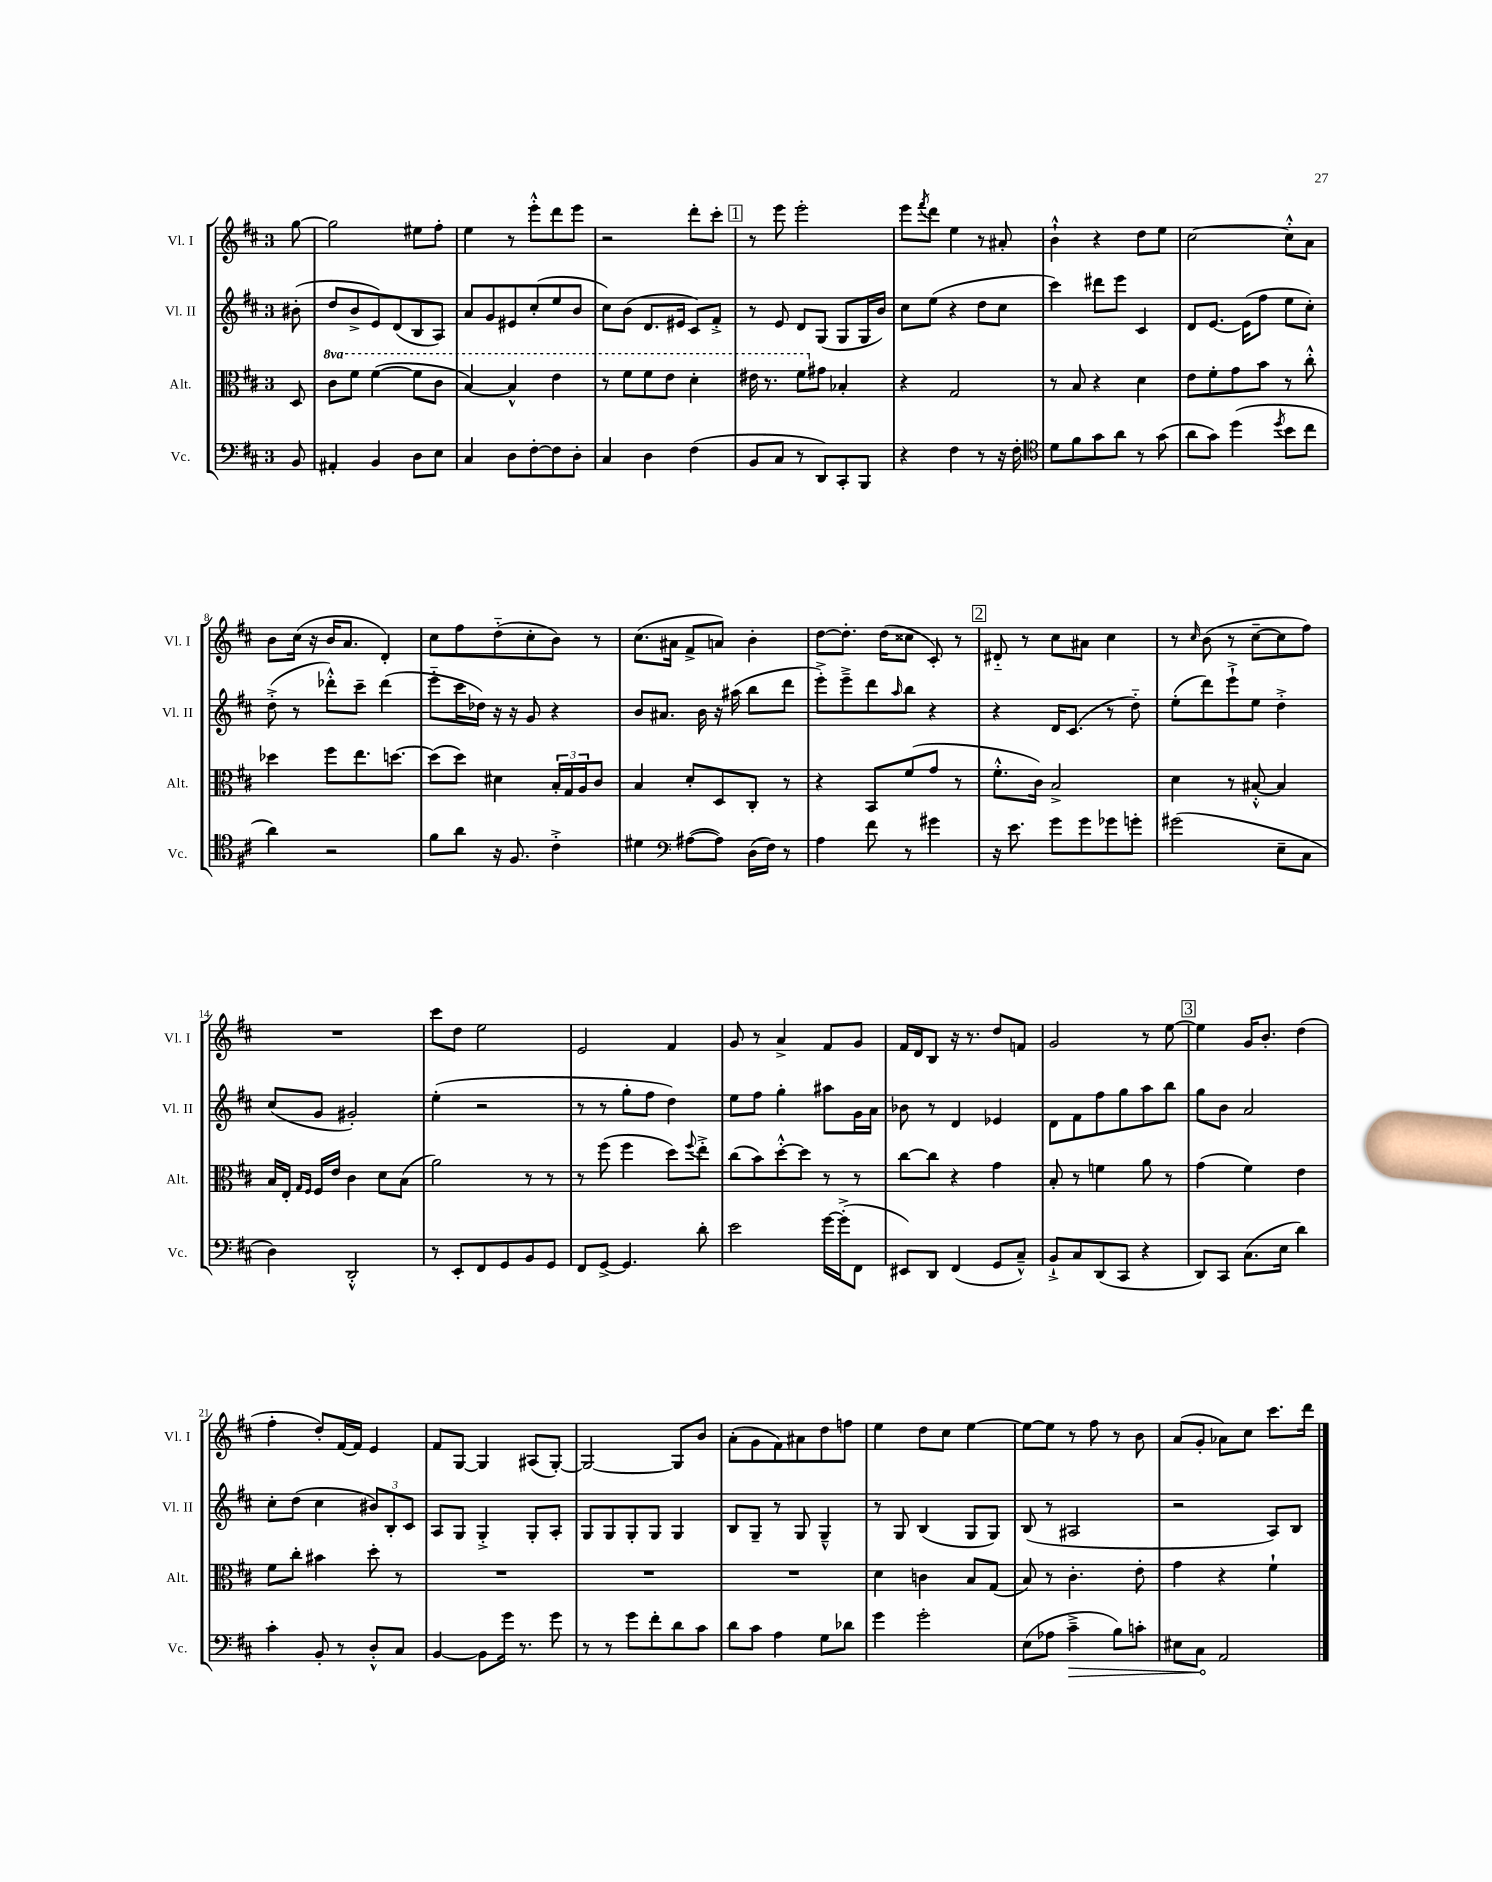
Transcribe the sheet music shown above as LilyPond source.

<<
\new StaffGroup <<
\new Staff = "s0" \with { instrumentName = "Vl. I" shortInstrumentName = "Vl. I" } {
    \clef treble \key d \major \once \override Staff.TimeSignature.style = #'single-digit \time 3/4 \partial 8
    g''8~ |
    g''2 eis''8 fis''8-. |
    e''4 r8 e'''8-.-^ d'''8 e'''8 |
    r2 d'''8-. cis'''8-. |
    \mark \markup { \box "1" } r8 e'''8 e'''2-. |
    e'''8 \acciaccatura { fis'''8 } d'''8 e''4 r8 ais'8-. |
    b'4-!-^ r4 d''8 e''8 |
    cis''2~ cis''8-.-^ a'8 |
    b'8 cis''16( r16 b'16 a'8. d'4-.) |
    cis''8 fis''8 d''8-_( cis''8-. b'8) r8 |
    cis''8.( ais'16 fis'8-> a'8) b'4-. |
    d''8~ d''8.-. d''16( cisis''8 cis'8-.) r8 |
    \mark \markup { \box "2" } dis'8-_ r8 cis''8 ais'8 cis''4 |
    r8 \grace { cis''16 } b'8( r8 cis''8~-- cis''8 fis''8) |
    R2. |
    cis'''8 d''8 e''2 |
    e'2 fis'4 |
    g'8 r8 a'4-> fis'8 g'8 |
    fis'16 d'16 b8 r16 r8. d''8 f'8 |
    g'2 r8 e''8~ |
    \mark \markup { \box "3" } e''4 g'16 b'8.-. d''4( |
    fis''4-. d''8-.) fis'16~ fis'16 e'4 |
    fis'8 g8~ g4 ais8( g8~-.) |
    g2~ g8 b'8 |
    a'8-.( g'8 fis'8) ais'8 d''8 f''8 |
    e''4 d''8 cis''8 e''4~ |
    e''8~ e''8 r8 fis''8 r8 b'8 |
    a'8( g'8-. aes'8) cis''8 cis'''8. d'''16 \bar "|." |
}
\new Staff = "s1" \with { instrumentName = "Vl. II" shortInstrumentName = "Vl. II" } {
    \clef treble \key d \major \once \override Staff.TimeSignature.style = #'single-digit \time 3/4 \partial 8
    bis'8-.( |
    d''8 b'8-> e'8) d'8( b8 a8) |
    a'8 g'8 eis'8 cis''8-.( e''8 b'8 |
    cis''8) b'8( d'8. eis'16 cis'8) fis'8-.-> |
    \mark \markup { \box "1" } r8 e'8 d'8 g8( g8 g16 b'16) |
    cis''8 e''8( r4 d''8 cis''8 |
    cis'''4) dis'''8 e'''8 cis'4 |
    d'8 e'8.~ e'16( fis''8 e''8 cis''8-.) |
    d''8-.->( r8 des'''8-.-^) cis'''8-- des'''4( |
    e'''8-_ cis'''16 des''16) r16 r16 g'8 r4 |
    b'8 ais'8. b'16 r16 ais''16( b''8 d'''8 |
    e'''8-.->) e'''8---> d'''8 \grace { a''16 } b''8 r4 |
    \mark \markup { \box "2" } r4 d'16 cis'8.( r8 d''8-_) |
    e''8-.( d'''8) e'''8-!-> e''8 d''4-.-> |
    cis''8( g'8 gis'2-.) |
    e''4-.( r2 |
    r8 r8 g''8-. fis''8 d''4) |
    e''8 fis''8 g''4-. ais''8 g'16 a'16 |
    bes'8 r8 d'4 ees'4 |
    d'8 fis'8 fis''8 g''8 a''8 b''8 |
    \mark \markup { \box "3" } g''8 b'8 a'2 |
    cis''8-. d''8( cis''4 \tuplet 3/2 { bis'8) b8-. cis'8 } |
    a8 g8 g4-.-> g8-. a8-. |
    g8 g8 g8-. g8 g4 |
    b8 g8-- r8 g8 g4---^ |
    r8 g8 b4( g8 g8) |
    b8( r8 ais2 |
    r2 a8) b8 \bar "|." |
}
\new Staff = "s2" \with { instrumentName = "Alt." shortInstrumentName = "Alt." } {
    \clef alto \key d \major \once \override Staff.TimeSignature.style = #'single-digit \time 3/4 \set Staff.ottavationMarkups = #ottavation-simple-ordinals \partial 8
    d8 |
    \ottava #1 cis''8 fis''8 fis''4~( fis''8 cis''8 |
    b'4~) b'4-^ e''4 |
    r8 fis''8 fis''8 e''8 d''4-. |
    \mark \markup { \box "1" } eis''16 r8. fis''8 \ottava #0 gis'8 bes4-. |
    r4 g2 |
    r8 b8 r4 d'4 |
    e'8 fis'8-. g'8 b'8 r8 cis''8-.-^ |
    des''4 fis''8 e''8. d''8.~ |
    d''8( d''8) dis'4 \tuplet 3/2 { b16-. g16 a16 } cis'8 |
    b4 d'8-. d8 cis8-. r8 |
    r4 b,8 fis'8( g'8 r8 |
    \mark \markup { \box "2" } fis'8.-.-^ cis'16) b2-> |
    d'4 r8 bis8~-.-^ bis4 |
    b16 e16-. \grace { g16 fis16 } fis16 e'16 cis'4 d'8 b8( |
    a'2) r8 r8 |
    r8 fis''8( fis''4 d''8) \appoggiatura { fis''8 } e''8-.-> |
    cis''8( b'8) d''8~-.-^ d''8 r8 r8 |
    cis''8~ cis''8 r4 g'4 |
    b8-. r8 f'4 a'8 r8 |
    \mark \markup { \box "3" } g'4( fis'4) e'4 |
    fis'8 cis''8-. bis'4 d''8-. r8 |
    R2. |
    R2. |
    R2. |
    d'4 c'4 b8 g8( |
    b8) r8 cis'4.-. e'8-. |
    g'4 r4 fis'4-! \bar "|." |
}
\new Staff = "s3" \with { instrumentName = "Vc." shortInstrumentName = "Vc." } {
    \clef bass \key d \major \once \override Staff.TimeSignature.style = #'single-digit \time 3/4 \partial 8
    b,8 |
    ais,4-. b,4 d8 e8 |
    cis4 d8 fis8~-. fis8 d8-. |
    cis4 d4 fis4( |
    \mark \markup { \box "1" } b,8 cis8 r8 d,8) cis,8-. b,,8 |
    r4 fis4 r8 r16 fis16-. |
    \clef tenor d'8 fis'8 g'8 a'8 r8 g'8( |
    a'8 g'8) d''4( \acciaccatura { d''8 } b'8 cis''8 |
    a'4) r2 |
    fis'8 a'8 r16 fis8. cis'4-.-> |
    dis'4 \clef bass ais8~( ais8) d16( fis16) r8 |
    a4 fis'8 r8 gis'4 |
    \mark \markup { \box "2" } r16 e'8. g'8 g'8 ges'8 g'8-. |
    gis'2( e8-- cis8 |
    d4) d,2-.-^ |
    r8 e,8-. fis,8 g,8 b,8 g,8 |
    fis,8 g,8~-> g,4. d'8-. |
    e'2 g'16~ g'16-.->( fis,8 |
    eis,8) d,8 fis,4( g,8 cis8---^) |
    b,8-!-> cis8 d,8( cis,8 r4 |
    \mark \markup { \box "3" } d,8) cis,8 cis8.( e16 d'4) |
    cis'4-. b,8-. r8 d8-.-^ cis8 |
    b,4~ b,8 g'16 r8. g'8 |
    r8 r8 g'8 fis'8-. d'8 cis'8 |
    d'8 cis'8 a4 g8 des'8 |
    g'4 g'2-. |
    e8( aes8 \once \override Hairpin.circled-tip = ##t cis'4--->\> b8) c'8-. |
    eis8 cis8\! a,2 \bar "|." |
}
>>
>>
